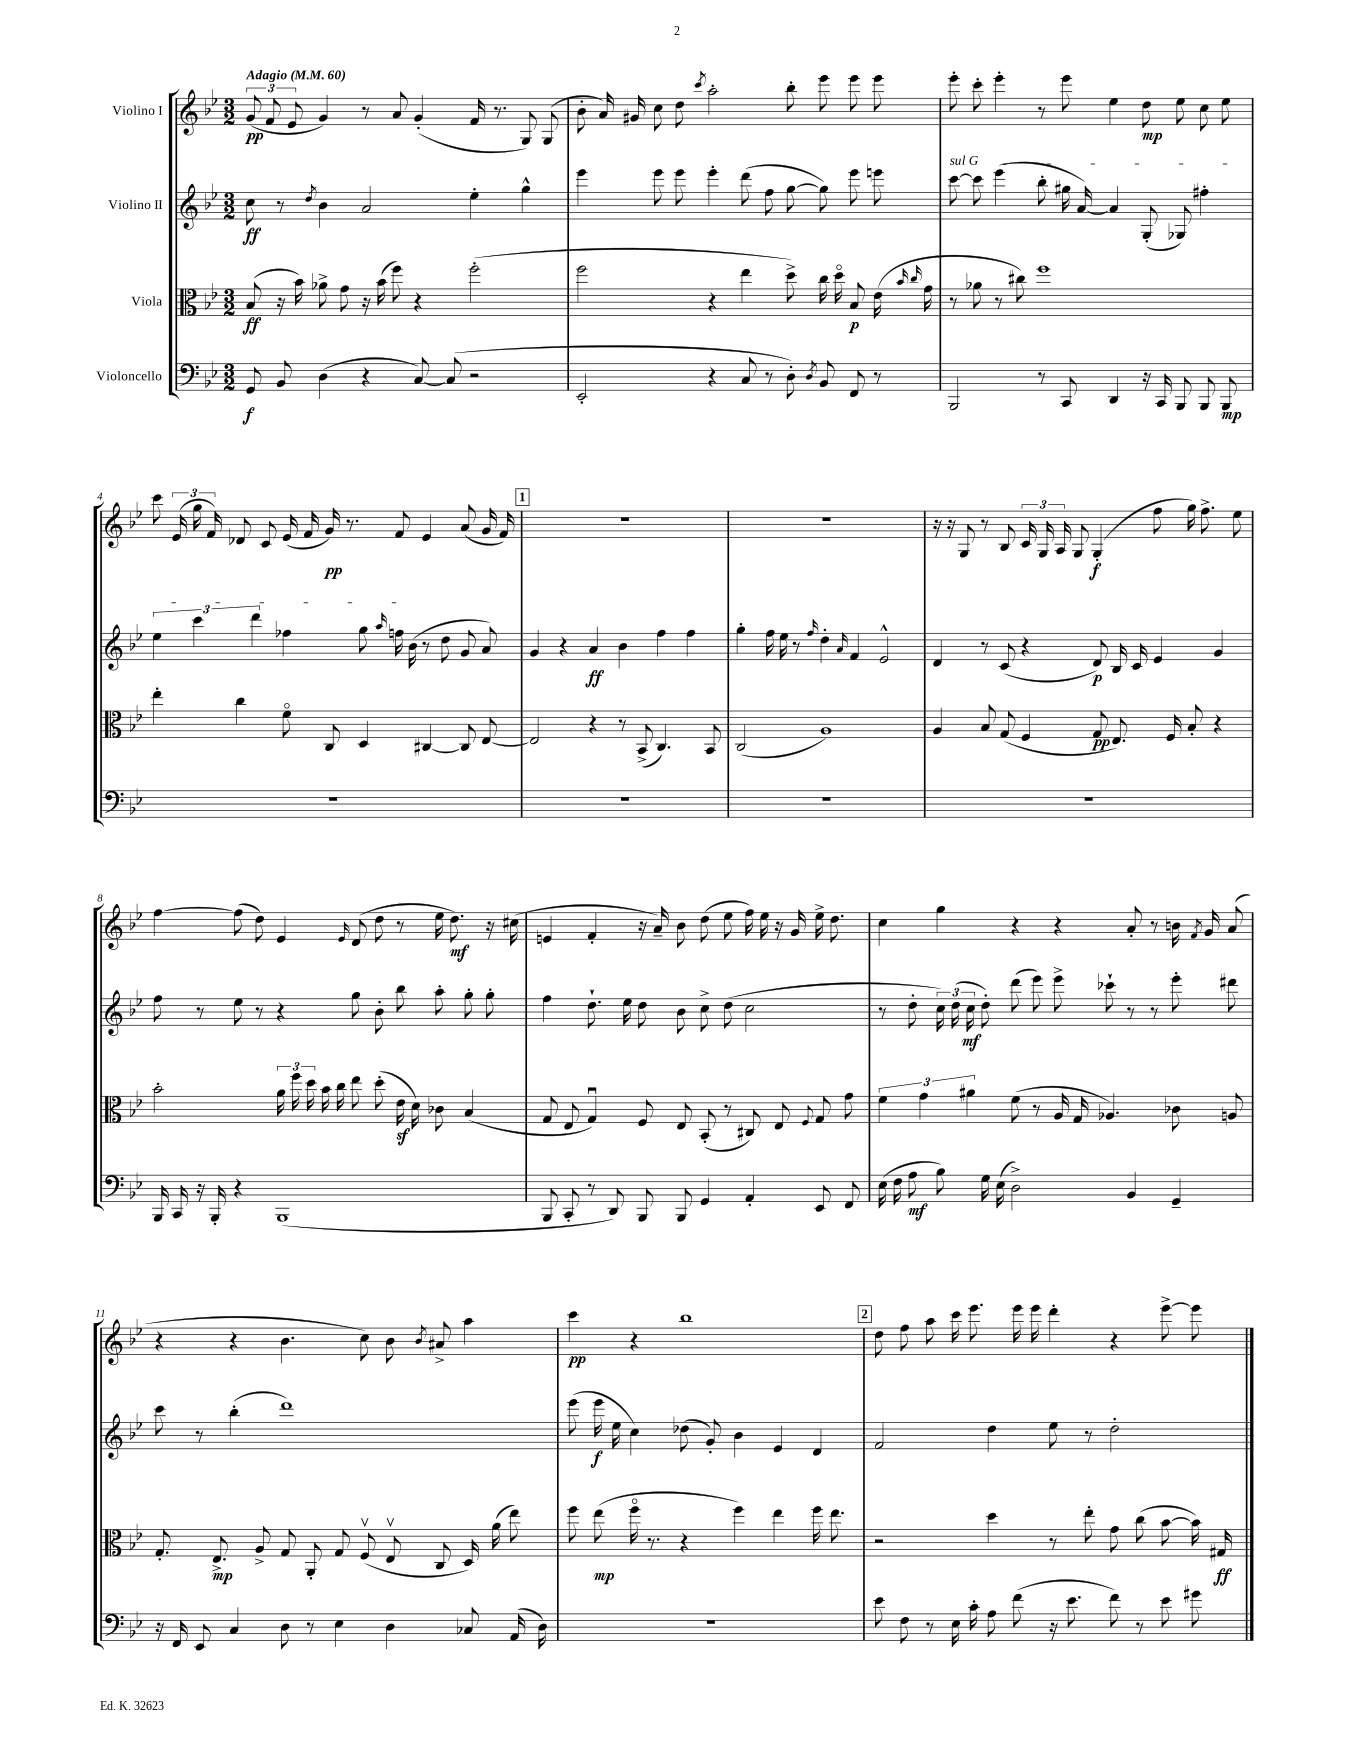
<<
\new StaffGroup <<
\new Staff = "s0" \with { instrumentName = "Violino I" } {
    \clef treble \key bes \major \numericTimeSignature \time 3/2 \tempo "Adagio" 4 = 60
    \autoBeamOff \tuplet 3/2 { g'8\pp( f'8 ees'8 } g'4) r8 a'8 g'4-.( f'16 r8. g8) g8( |
    bes'8-. a'16) gis'16 c''8 d''8 \acciaccatura { c'''8 } a''2-. bes''8-. ees'''8 ees'''8 ees'''8 |
    ees'''8-. c'''8-. ees'''4-. r8 ees'''8 ees''4 d''8\mp ees''8 c''8 ees''8 |
    c'''8 \tuplet 3/2 { ees'16( g''16 f'16) } des'8 c'8 ees'16( f'16 g'16\pp) r8. f'8 ees'4 a'8( g'16 f'16) |
    \mark \markup { \box "1" } R1. |
    R1. |
    r16 r16 g8 r8 bes8 \tuplet 3/2 { c'16 g16 a16 } g8 g4-.\f( f''8 g''16) f''8.-> ees''8 |
    f''4~ f''8( d''8) ees'4 \grace { ees'16 } d'8( d''8 r8 ees''16 d''8.\mf) r16 cis''16( |
    e'4 f'4-. r16 a'16--) bes'8 d''8( ees''8 f''16) ees''16 r16 g'16 ees''16-> d''8. |
    c''4 g''4 r4 r4 a'8-. r8 b'16 \acciaccatura { f'8 } g'16 a'8( |
    r4 r4 bes'4. c''8) bes'8 \acciaccatura { bes'8 } ais'8-> a''4 |
    c'''4\pp r4 bes''1 |
    \mark \markup { \box "2" } d''8 f''8 a''8 c'''16 ees'''8. ees'''16 ees'''16 d'''4-. r4 ees'''8~-> ees'''8 \bar "|." |
}
\new Staff = "s1" \with { instrumentName = "Violino II" } {
    \clef treble \key bes \major \numericTimeSignature \time 3/2
    \autoBeamOff c''8\ff r8 \acciaccatura { d''8 } bes'4 a'2 ees''4-. g''4-^ |
    ees'''4 ees'''8 ees'''8 ees'''4-. d'''8( f''8 g''8~ g''8) ees'''8 e'''8 |
    \once \override TextSpanner.bound-details.left.text = \markup { \italic "sul G" } c'''8~\startTextSpan c'''8 ees'''4( bes''8-. gis''16 a'16~) a'4 g8-.( ges8) fis''4-. |
    \tuplet 3/2 { ees''4 c'''4 d'''4 } fes''4 g''8 \grace { a''16 } f''16 bes'16\stopTextSpan( r8 d''8 g'8 a'8) |
    \mark \markup { \box "1" } g'4 r4 a'4\ff bes'4 f''4 f''4 |
    g''4-. f''16 ees''16 r8 \grace { f''16 } d''4-. \grace { a'16 } f'4 ees'2-^ |
    d'4 r8 c'8( r4 d'8\p) bes16 c'16 ees'4 g'4 |
    f''8 r8 ees''8 r8 r4 g''8 bes'8-. bes''8 a''8-. g''8-. g''8-. |
    f''4 d''8.-! ees''16 d''8 bes'8 c''8-> d''8( c''2 |
    r8 d''8-. \tuplet 3/2 { c''16) d''16( c''16\mf } d''8-.) d'''8( ees'''8) ees'''8-> ces'''8-! r8 r8 ees'''8-. dis'''8 |
    c'''8 r8 bes''4-.( d'''1) |
    ees'''8( ees'''16\f ees''16 c''4) des''8( g'8-.) bes'4 ees'4 d'4 |
    \mark \markup { \box "2" } f'2 d''4 ees''8 r8 d''2-. \bar "|." |
}
\new Staff = "s2" \with { instrumentName = "Viola" } {
    \clef alto \key bes \major \numericTimeSignature \time 3/2
    \autoBeamOff bes8\ff( r16 bes'16) aes'8-> g'8 r16 bes'16( f''8) r4 f''2-.( |
    f''2 r4 ees''4 d''8->) c''16 d''16\flageolet bes8\p ees'16( \grace { bes'16 c''16 } g'16 |
    r8 aes'8 r8 cis''8) f''1 |
    ees''4-. c''4 f'8\flageolet c8 d4 cis4~ cis8 ees8~ |
    \mark \markup { \box "1" } ees2 r4 r8 bes,8->( c4.) bes,8 |
    c2( a1) |
    a4 bes8 g8( f4 g8\pp ees8.) f16 bes8-. r4 |
    bes'2-. \tuplet 3/2 { a'16 f''16 d''16 } bes'16 c''16 ees''8 d''8-.( ees'16\sf d'16) ces'8 bes4( |
    g8 ees8 g4\downbow) f8 ees8 bes,8-.( r8 cis8) ees8 \appoggiatura { f8 } g8 g'8 |
    \tuplet 3/2 { f'4 g'4 ais'4 } f'8( r8 a16 g16 aes4.) ces'8 a8 |
    g8.-. ees8.->\mp a8-> g8 a,8-. g8 f8\upbow( ees8\upbow c8 d16) a'16( ees''8) |
    f''8 ees''8\mp( f''16\flageolet r8. r4 f''4) ees''4 f''16 ees''8. |
    \mark \markup { \box "2" } r2 d''4 r8 ees''8-. g'8 c''8( bes'8~ bes'16) gis16\ff \bar "|." |
}
\new Staff = "s3" \with { instrumentName = "Violoncello" } {
    \clef bass \key bes \major \numericTimeSignature \time 3/2
    \autoBeamOff g,8\f bes,8 d4( r4 c8~) c8( r2 |
    ees,2-. r4 c8 r8 d8-.) \acciaccatura { d8 } bes,8 f,8 r8 |
    bes,,2 r8 c,8 d,4 r16 c,16 bes,,8 bes,,8 bes,,8\mp |
    R1. |
    \mark \markup { \box "1" } R1. |
    R1. |
    R1. |
    bes,,16 c,16 r16 bes,,16-. r4 bes,,1( |
    bes,,8 c,8-. r8 d,8) bes,,8 bes,,8 g,4 a,4-. ees,8 f,8 |
    ees16( f16 a8\mf bes8) g16 ees16( d2->) bes,4 g,4-- |
    r16 f,16 ees,8 c4 d8 r8 ees4 d4 ces8 a,16( d16) |
    R1. |
    \mark \markup { \box "2" } ees'8 f8 r8 ees16 c'16-. a8 f'8( r16 ees'8. f'8) r8 ees'8 gis'8 \bar "|." |
}
>>
>>
